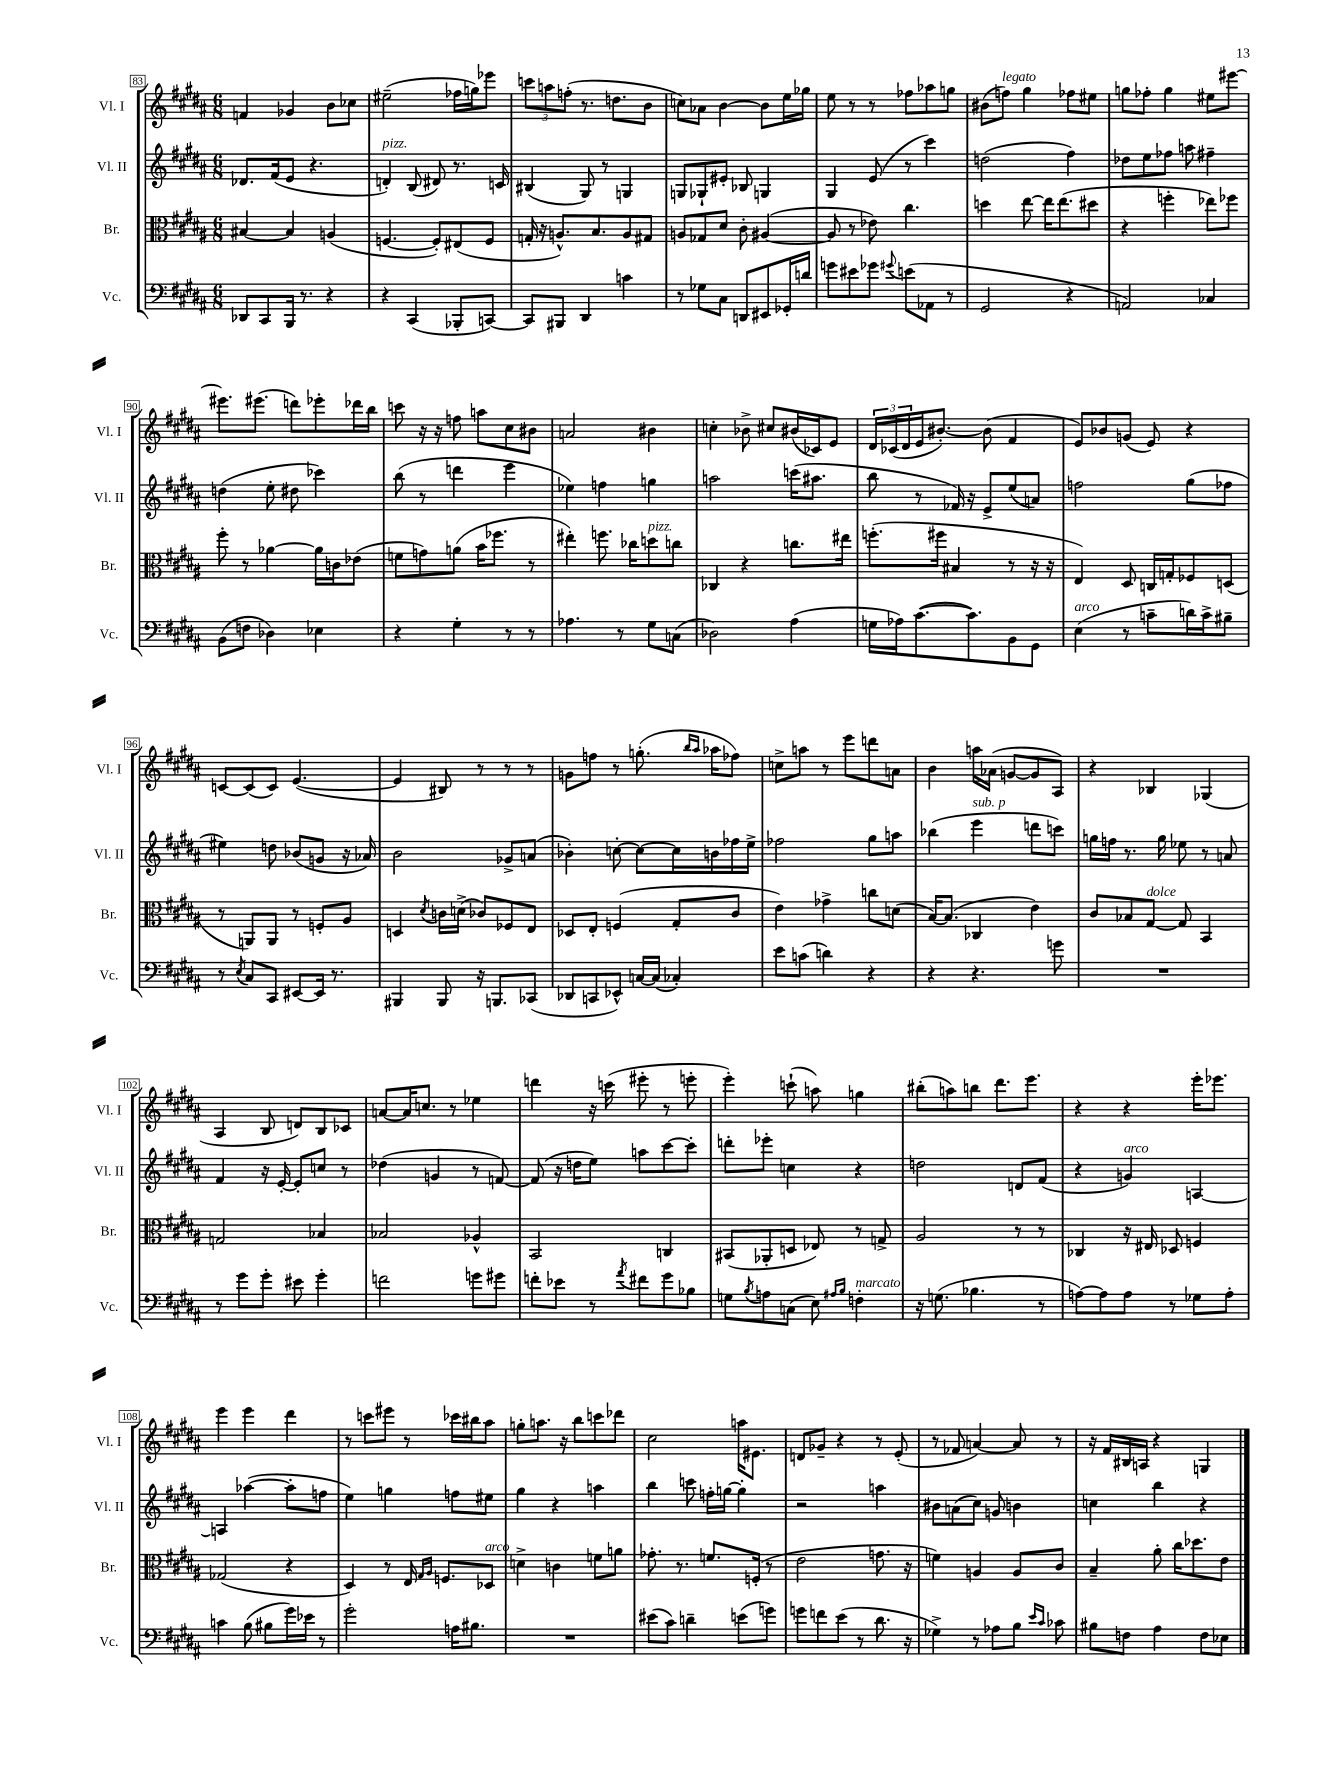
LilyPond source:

<<
\new StaffGroup <<
\new Staff = "s0" \with { instrumentName = "Vl. I" shortInstrumentName = "Vl. I" } {
    \clef treble \key b \major \numericTimeSignature \time 6/8
    f'4 ges'4 b'8 ces''8 |
    eis''2--( fes''16 g''16) ees'''8 |
    \tuplet 3/2 { c'''8 a''8 f''8-.( } r8. d''8. b'8 |
    c''8) aes'8 b'4~ b'8 e''16 ges''16 |
    e''8 r8 r8 fes''8 aes''8 g''8 |
    bis'8( f''8^\markup { \italic "legato" }) gis''4 fes''8 eis''8 |
    g''8 fes''8-. g''4 eis''8 eis'''8~ |
    eis'''8. eis'''8.( d'''8) ees'''8-. des'''16 b''16 |
    c'''8 r16 r16 f''8 a''8 cis''8 bis'8 |
    a'2 bis'4 |
    c''4-. bes'8-> cis''8 bis'16( ces'16) e'8 |
    \tuplet 3/2 { dis'16 ces'16( dis'16 } e'16 bis'8.~-.) bis'8( fis'4 |
    e'8) bes'8 g'8( e'8) r4 |
    c'8~ c'8( c'8) e'4.~( |
    e'4 bis8) r8 r8 r8 |
    g'8 f''8 r8 g''8.-.( \grace { b''16 ais''16 } aes''16 fes''8) |
    c''8-> a''8 r8 e'''8 d'''8 a'8 |
    b'4 a''16 aes'16( g'8~ g'8 ais8) |
    r4 bes4 ges4( |
    ais4 b8 d'8) b8 ces'8 |
    a'8~ a'16 c''8. r8 ees''4 |
    d'''4 r16 c'''16( eis'''8-. r8 e'''8-. |
    e'''4-.) c'''8-!( a''8) g''4 |
    bis''8-.( a''8) b''8 dis'''8. e'''8. |
    r4 r4 e'''16-. ees'''8. |
    e'''4 e'''4 dis'''4 |
    r8 c'''8 eis'''8 r8 ces'''16 bis''16 ais''8 |
    g''8-. a''8. r16 b''8 c'''8 des'''8 |
    cis''2 a''16 eis'8. |
    d'8 ges'8-- r4 r8 e'8-.( |
    r8 fes'8 a'4~) a'8 r8 |
    r16 fis'16 bis16 a16 r4 g4 \bar "|." |
}
\new Staff = "s1" \with { instrumentName = "Vl. II" shortInstrumentName = "Vl. II" } {
    \clef treble \key b \major \numericTimeSignature \time 6/8
    des'8. fis'16( e'8 r4. |
    d'4-.^\markup { \italic "pizz." }) b8( dis'8) r8. c'16 |
    bis4( gis8) r8 g4 |
    g8 ges8-! eis'8-. bes8 g4 |
    gis4 e'8( r8 cis'''4) |
    d''2( fis''4) |
    des''8 e''8 fes''8 a''8 fis''4-- |
    d''4( e''8-. dis''8 ces'''4) |
    b''8( r8 d'''4 e'''4 |
    ees''4) f''4 g''4 |
    a''2 c'''16( ais''8. |
    b''8 r8 fes'16) r16 e'8-> e''8( a'8) |
    f''2 gis''8( fes''8 |
    eis''4) d''8 bes'8( g'8 r16 aes'16) |
    b'2 ges'8-> a'8( |
    bes'4-.) c''8~-. c''8~ c''16 b'16 fes''16 e''16-> |
    fes''2 gis''8 a''8 |
    bes''4( e'''4^\markup { \italic "sub. p" } d'''8 c'''8) |
    g''16 f''16 r8. g''16 ees''8 r8 a'8 |
    fis'4 r16 e'16~-. e'8-. c''8 r8 |
    des''4( g'4 r8 f'8~) |
    f'8( r16 d''16 e''8) a''8 cis'''8~ cis'''8-. |
    d'''8-. ees'''8-. c''4 r4 |
    d''2 d'8 fis'8( |
    r4 g'4^\markup { \italic "arco" }) a4~ |
    a4 aes''4~( aes''8-. f''8 |
    e''4) g''4 f''8 eis''8 |
    gis''4 r4 a''4 |
    b''4 c'''8 f''16-. g''16~ g''4-. |
    r2 a''4 |
    bis'8 a'8( cis''8) g'8 b'4 |
    c''4 b''4 r4 \bar "|." |
}
\new Staff = "s2" \with { instrumentName = "Br." shortInstrumentName = "Br." } {
    \clef alto \key b \major \numericTimeSignature \time 6/8
    bis4~ bis4 a4( |
    f4.~ f8-.) eis8( f8 |
    g16-. r16 a8.-^) b8. a8 gis8 |
    a8 ges8 dis'8 cis'8-. ais4~( |
    ais8 r8 ees'8) cis''4. |
    d''4 e''8~ e''16 e''8.( dis''8 |
    r4 f''4-. ees''8) fes''8 |
    fis''8-. r8 aes'4~ aes'16 c'16 ees'8( |
    f'8 g'8) a'8( b'16 fes''8. r8 |
    eis''4-.) f''8. ces''16 d''8^\markup { \italic "pizz." } c''8 |
    ces4 r4 c''8. eis''16 |
    f''8.-.( fis''16 bis4 r8 r16 r16 |
    e4) dis8 c16 g16-. fes8 d8( |
    r8 a,8) a,8 r8 f8-. ais8 |
    d4 \acciaccatura { dis'8 } c'16 d'16->( ces'8) fes8 e8 |
    des8 e8-. f4( gis8-. cis'8 |
    e'4) ges'4-> c''8 d'8( |
    b16~) b8.( ces4 e'4) |
    cis'8 bes8 gis8~^\markup { \italic "dolce" } gis8 b,4 |
    g2 bes4 |
    bes2 aes4-^ |
    b,2 c4 |
    bis,8( aes,8-. d8 ees8) r8 g8-> |
    ais2 r8 r8 |
    ces4 r16 eis16 des8 f4 |
    ges2( r4 |
    dis4) r8 e16 \grace { gis16 ais16 } f8. des8^\markup { \italic "arco" } |
    d'4-> c'4 f'8 a'8 |
    ges'8.-. r8. f'8. f16-.( r8 |
    e'2 g'8. r16 |
    f'4) a4 a8 cis'8 |
    b4-- ais'8-. cis''16 des''8. e'8 \bar "|." |
}
\new Staff = "s3" \with { instrumentName = "Vc." shortInstrumentName = "Vc." } {
    \clef bass \key b \major \numericTimeSignature \time 6/8
    des,8 cis,8 b,,16 r8. r4 |
    r4 cis,4( bes,,8-. c,8~) |
    c,8 bis,,8 dis,4 c'4 |
    r8 ges8 cis8 d,8 eis,8 ges,16-. d'16 |
    g'8 eis'8 ges'8 \appoggiatura { gis'8 } e'8( aes,8 r8 |
    gis,2 r4 |
    a,2) ces4 |
    b,8( f8 des4) ees4 |
    r4 gis4-. r8 r8 |
    aes4. r8 gis8 c8( |
    des2) ais4( |
    g16 aes16) cis'8.~( cis'8.) b,8 gis,8 |
    e4^\markup { \italic "arco" }( r8 c'8-- d'16) c'16-> bis8-- |
    r8 \acciaccatura { e8 } cis8 cis,8 eis,8~ eis,16 r8. |
    bis,,4 bis,,8 r16 b,,8. ces,8( |
    des,8 c,8 ees,8-^) c16~ c16( ces4-.) |
    e'8 c'8( d'4) r4 |
    r4 r4. g'8 |
    R2. |
    r8 gis'8 gis'8-. eis'8 gis'4-. |
    f'2 g'8 gis'8 |
    f'8-. ees'8 r8 \acciaccatura { ais'8 } fis'8 gis'8 bes8 |
    g8 \acciaccatura { b8 } a8 c8( e8) \grace { ais16 b16 } f4-.^\markup { \italic "marcato" } |
    r16 g8.( bes4. r8 |
    a8~) a8 a8 r8 ges8 a8-. |
    c'4 b8( bis8 gis'16) ees'16 r8 |
    gis'2-. a16 bis8. |
    R2. |
    eis'8( cis'8) d'4-- e'8( g'8) |
    g'8 f'8 e'8( r8 dis'8. r16 |
    ges4->) r8 aes8 b8 \grace { e'16 cis'16 } ces'8 |
    bis8 f8 ais4 f8 ees8 \bar "|." |
}
>>
>>
\layout { \context { \Score currentBarNumber = #83 \override BarNumber.stencil = #(make-stencil-boxer 0.1 0.3 ly:text-interface::print) } }
